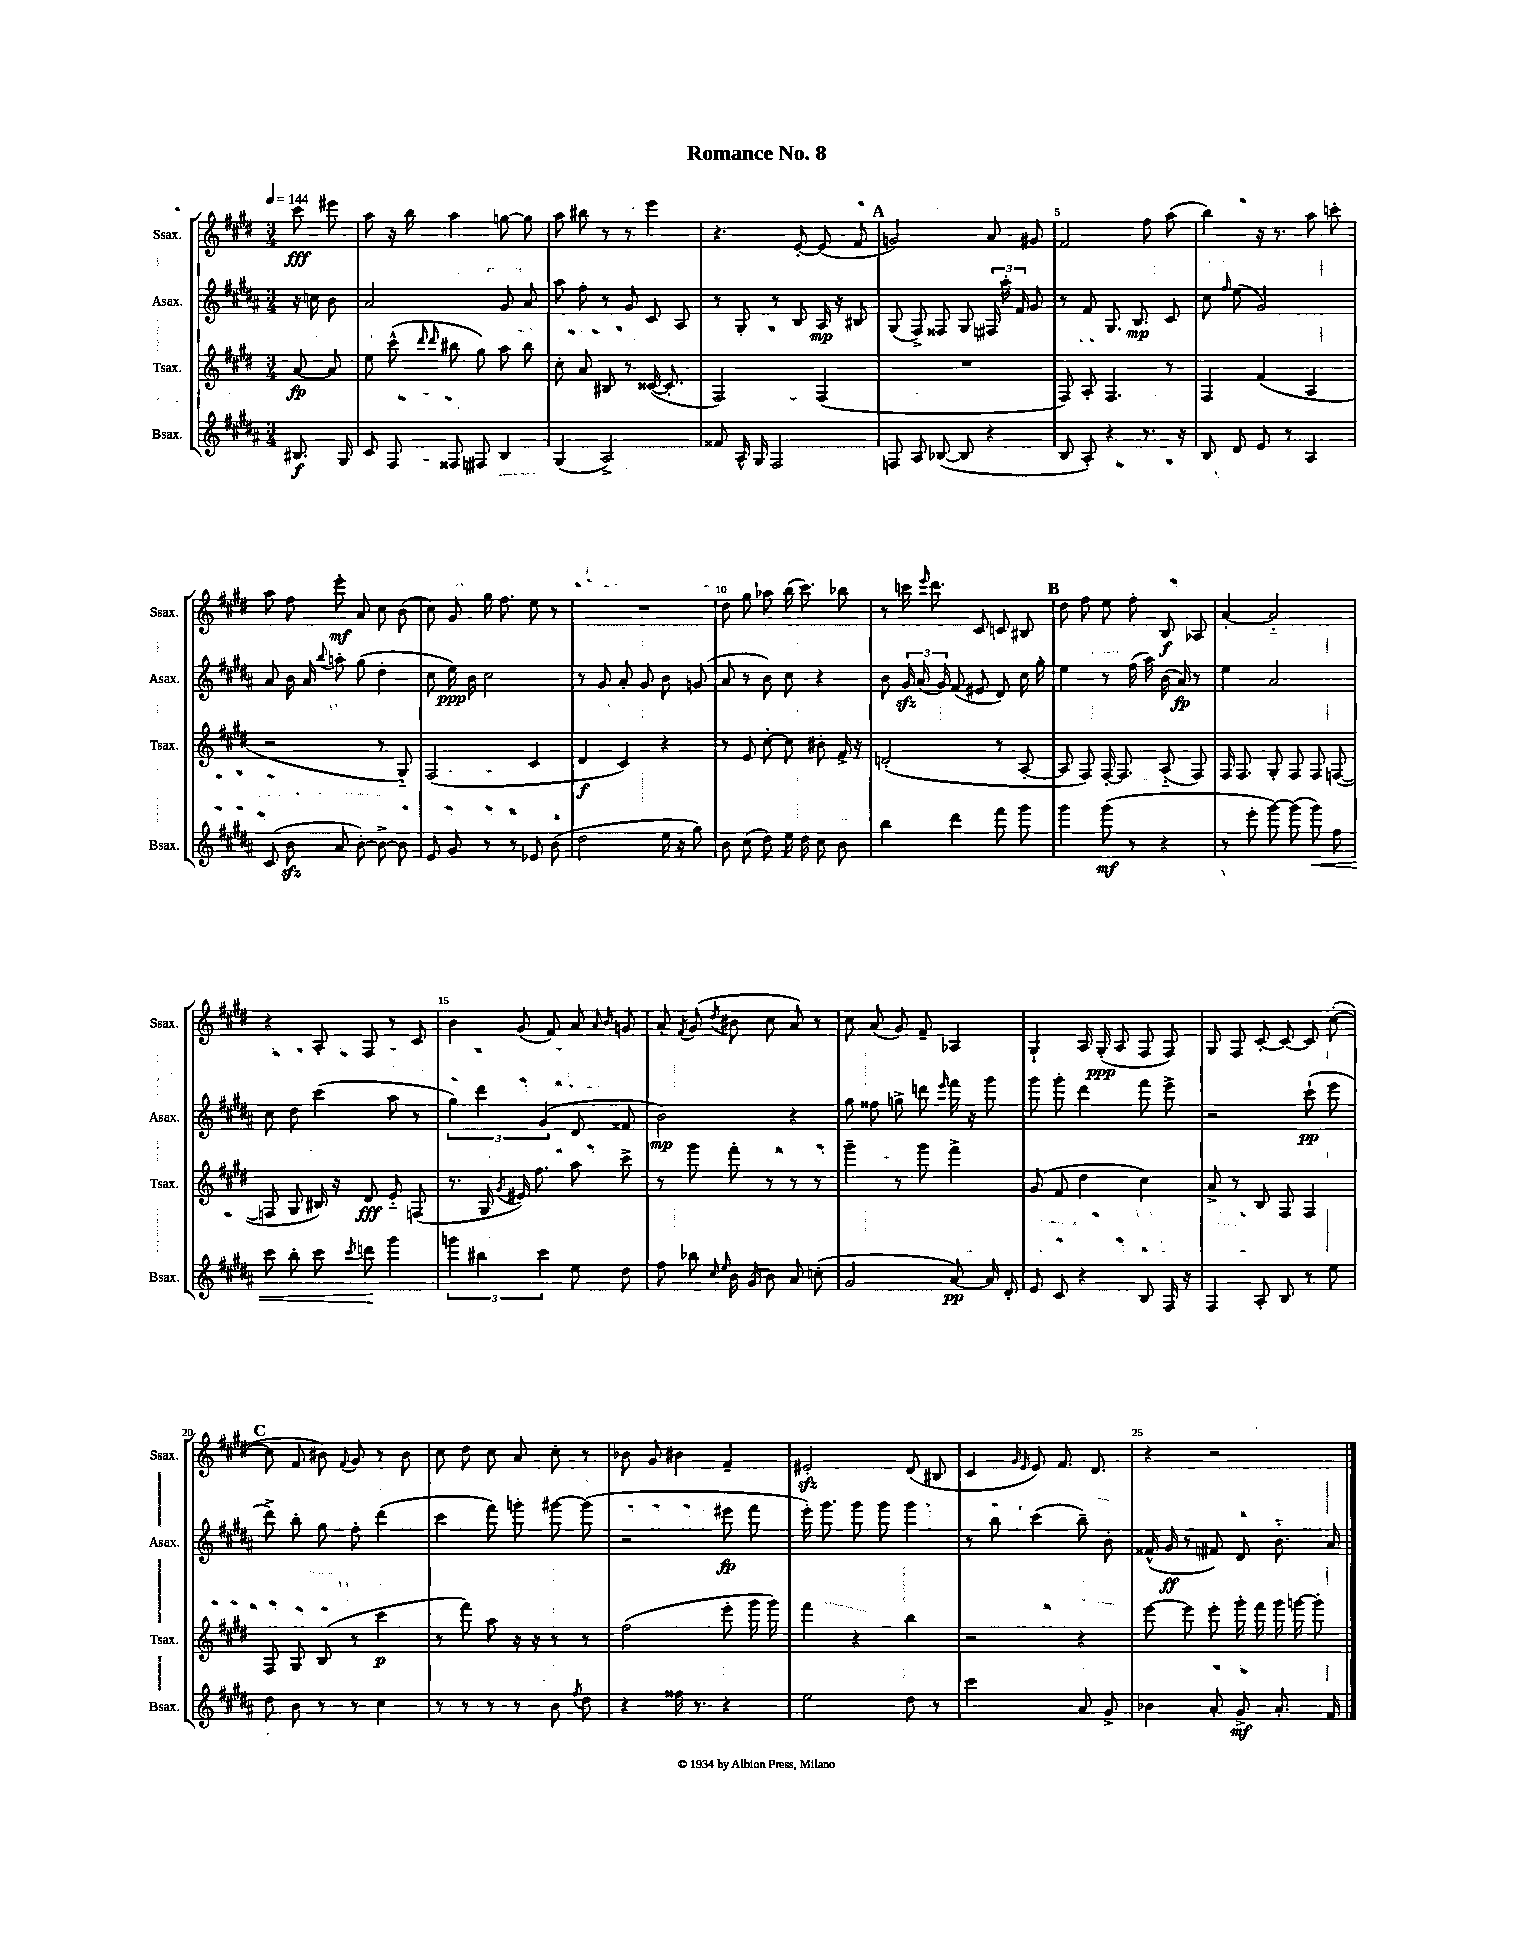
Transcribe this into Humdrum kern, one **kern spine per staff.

**kern	**kern	**kern	**kern
*staff4	*staff3	*staff2	*staff1
*clefG2	*clefG2	*clefG2	*clefG2
*k[f#c#g#d#a#]	*k[f#c#g#d#]	*k[f#c#g#d#a#]	*k[f#c#g#d#]
*M3/4	*M3/4	*M3/4	*M3/4
*MM144	*MM144	*MM144	*MM144
8.B#	[8a	16r	8ccc#
.	.	16cc	.
.	8a]	8b	8eee#
16G#	.	.	.
=	=	=	=
8c#	8ee	2a#	8aa
8F#	(8ccc#^^	.	16r
.	.	.	16bb
.	16qqddd#	.	.
.	16qqddd#	.	.
8F##	8bb#	.	4aa
8F#	8gg#)	.	.
4B	8aa	8g#	[8gg
.	8bb#	8a#	8gg]
=	=	=	=
(4G#	8cc#'	8aa#	8aa
.	8a	8ff#'	8bb#
2A#^)	8B#	8r	8r
.	8r	8g#	8r
.	([16c##	8c#	4eee
.	8.c##']	.	.
.	.	8A#	.
=	=	=	=
8f##	2F#)	8r	4.r
16A#^^	.	8G#'	.
16G#	.	.	.
2F#	.	8r	.
.	.	8B	[8e'
.	(4F#	16A#	(8e]
.	.	16r	.
.	.	8B#	8f#
=	=	=	=
8F	2.r	(8G#	2g)
8A#	.	8F#^)	.
([8B-	.	8F##	.
8B-]	.	8G#	.
4r	.	24F#	8a
.	.	24aa#'	.
.	.	24f#	.
.	.	8g#	8g#
=	=	=	=
8B	8F#)	8r	2f#
8A#')	8A'	8f#	.
4r	4.F#	8.G#	.
.	.	8.B	.
8.r	.	.	8ff#
.	8r	8c#	(8aa
16r	.	.	.
=	=	=	=
8B	4F#	8cc#	4bb)
.	.	16qqff#	.
8d#	.	(8ee	.
8e	(4f#	2g#)	16r
.	.	.	8.r
8r	.	.	.
4A#	4A	.	8aa
.	.	.	8ccc'
=	=	=	=
(8c#	2r	8a#	8aa
8b	.	16b	8ff#
.	.	16a#	.
.	.	8qqbb	.
8a#	.	8aa'	8eee'
[8b')	.	(8gg#	8a
8b^_	8r	4dd#'	8cc#
8b]	8G#'~)	.	(8b
=	=	=	=
8e	(2F#	8cc#	8cc#)
8g#	.	16ee)	8g#
.	.	16b	.
8r	.	2cc#	16gg#
.	.	.	8.ff#
8r	.	.	.
8e-	4c#	.	8ee
(8b	.	.	8r
=	=	=	=
2dd#	4d#	8r	2.r
.	.	8g#	.
.	4c#)	8a#'	.
.	.	8g#	.
16ee	4r	8b	.
16r	.	.	.
8gg#)	.	(8g	.
=	=	=	=
8b	8r	8a#	8dd#
(8cc#	8e	8r	8gg#
8dd#)	[8cc#'	8b)	8aa-
16ee	8cc#]	8cc#	(16bb
16dd#	.	.	8.ccc#)
8cc#	8b#'	4r	.
8b	16f#^	.	8bb-
.	16r	.	.
=	=	=	=
4bb	(2d'	8b	8r
.	.	24g#	16ccc
.	.	(24a#	.
.	.	.	16qqeee
.	.	.	8.ddd#
.	.	24g#)	.
4ddd#	.	(8f#	.
.	.	8e#	8c#
8fff#	8r	8d#)	8c
8ggg#	[8A'	16cc#	8B#
.	.	16gg#'	.
=	=	=	=
4ggg#	8A]	4ee	8dd#
.	8F#)	.	8ff#
(8ggg#	[16F#'	8r	8ee
.	8.F#]	.	.
8r	.	(16ff#	8ff#'
.	.	16aa#)	.
4r	(8A'~	(16b	8B
.	.	16a#)	.
.	8F#)	8r	8A-
=	=	=	=
8r	16F#	4ee	[4a'
.	8.F#	.	.
8eee'	.	.	.
[8ggg#)	8G#'	2a#	2a'~]
(8ggg#]	8F#	.	.
8ggg#)	8F#	.	.
8ff#	([8F	.	.
=	=	=	=
8ccc#	8F]	8cc#	4r
8bb'	8G#	8dd#	.
8ccc#	16B#)	(4ccc#	8A'
.	16r	.	.
8qccc#	.	.	.
8ddd	8d#	.	8F#
4ggg#	8e'~	8aa#	8r
.	(8F	8r	8c#
=	=	=	=
6ggg	8.r	6gg#)	4b
6bb#	.	6ddd#	.
.	16G#	.	.
.	8qg#	.	.
.	16e#)	.	(8g#
.	8.ff#	.	.
6ccc#	.	(6g#	.
.	.	.	8f#)
8ee	8aa	8d#	8a
.	.	.	16qqa
.	.	.	16qqb
8dd#	8ccc#^	8f##	8g
=	=	=	=
8ff#	8r	2b)	8a'
.	.	.	8qf#
8bb-	8ggg#	.	(8g#
16qqcc#	.	.	.
16qqee	.	.	8qdd#
16b	8fff#'	.	8b#
(16g#	.	.	.
8b)	8r	.	8cc#
8a#	8r	4r	8a)
(8cc'	8r	.	8r
=	=	=	=
2g#	4ggg#~	8gg#	8cc#
.	.	8ff##	(8a
.	8r	8gg^	8g#)
.	8ggg#	8ddd	8f#~
.	.	16qqeee	.
[8a#)	4fff#^	16fff#	4A-
.	.	16r	.
16a#]	.	8ggg#	.
16d#'	.	.	.
=	=	=	=
8e	(8g#	8ggg#	4G#`
8c#	8f#	8ggg#'	.
4r	4dd#	4ddd#	16A
.	.	.	(16G#'
.	.	.	8A
8B	4cc#)	8fff#	8F#
16F#	.	8eee^	8F#)
16r	.	.	.
=	=	=	=
4F#	8a^	2r	8G#
.	8r	.	8F#
8A#'	8B	.	[8c#'
8B	8F#	.	8c#_
8r	4F#	(8ccc#`	8c#]
8ee	.	8eee	([8cc#'
=	=	=	=
8dd#	8F#	8ddd#^)	8cc#]
8b	8G#	8bb'	8f#
8r	(8B	8gg#	8b#)
.	.	.	8qqf#
8r	8r	8ff#'	8g#
4cc#	4ccc#	(4ddd#	8r
.	.	.	8b#
=	=	=	=
8r	8r	4ccc#	8cc#
8r	8fff#)	.	8dd#
8r	8aa	8fff#)	8cc#
8r	16r	8ggg'	8a
.	16r	.	.
8b	8r	[8ggg#	8cc#'
8qff#	.	.	.
8dd#	8r	(8ggg#]	8r
=	=	=	=
4r	(2ff#	2r	8b-
.	.	.	8g#
16ff##	.	.	4b#
8.r	.	.	.
4r	8eee'	8eee#	4f#~
.	16ggg#	8fff#	.
.	16ggg#)	.	.
=	=	=	=
2ee	4fff#	16eee')	2e#'
.	.	8.ggg#	.
.	4r	8ggg#	.
.	.	8ggg#	.
8dd#	4bb	4ggg#	(8d#
8r	.	.	8B#
=	=	=	=
2ccc#	2r	8r	4c#
.	.	8bb	.
.	.	.	16qqg#
.	.	.	16qqe
.	.	(4ccc#	8e)
.	.	.	8.f#
8a#	4r	8bb~)	.
.	.	.	8.d#
8g#^	.	8b'	.
=	=	=	=
4b-	[8eee	(16f##^^	4r
.	.	16g#	.
.	8eee]	8r	.
8a#'	8eee'	8f#)	2r
8g#^	16ggg#'	8d#	.
.	16fff#	.	.
8.a#'	16ggg#	8.b'~	.
.	[16ggg	.	.
.	8ggg']	.	.
16f#	.	16a#	.
==	==	==	==
*-	*-	*-	*-
